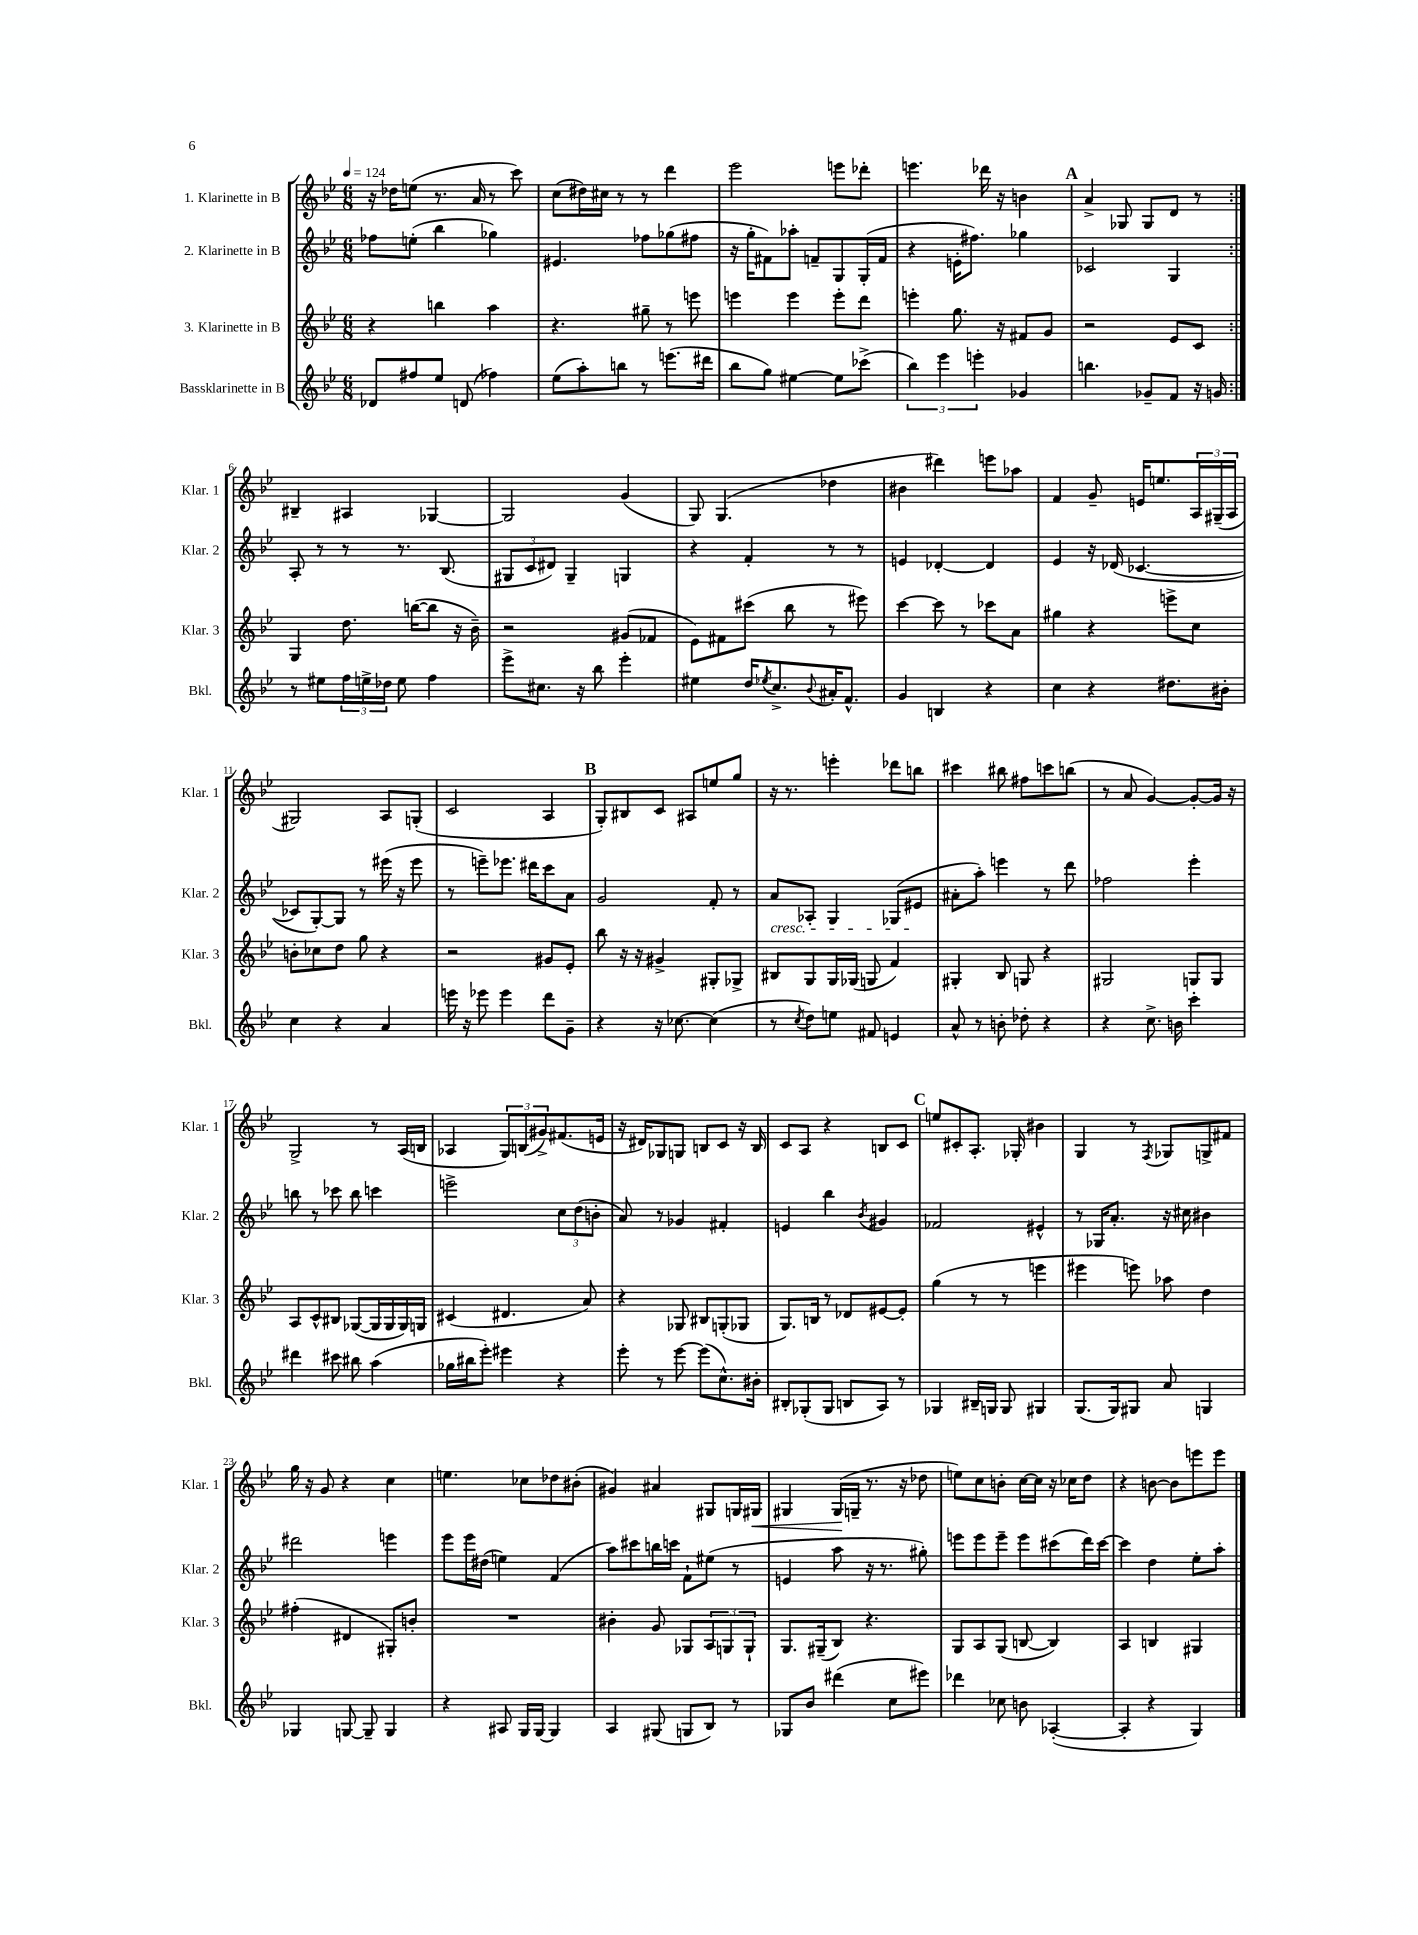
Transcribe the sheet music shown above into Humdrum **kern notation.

**kern	**kern	**kern	**kern	**dynam
*part4	*part3	*part2	*part1	*part1
*staff4	*staff3	*staff2	*staff1	*staff1
*I"Bassklarinette in B	*I"3. Klarinette in B	*I"2. Klarinette in B	*I"1. Klarinette in B	*
*I'Bkl.	*I'Klar. 3	*I'Klar. 2	*I'Klar. 1	*
*clefG2	*clefG2	*clefG2	*clefG2	*
*k[b-e-]	*k[b-e-]	*k[b-e-]	*k[b-e-]	*
*M6/8	*M6/8	*M6/8	*M6/8	*
*MM124	*MM124	*MM124	*MM124	*
=1	=1	=1	=1	=1
8d-X/L	4r	8ff-X\L	16r	.
.	.	.	16dd-X\KL	.
8ff#X/	.	(8een'\J	(8een\J	.
8ee-/J	4bbn\	4bb-\	8.r	.
(8dn/	.	.	.	.
.	.	.	16a/	.
4ff-X\)	4aa\	4gg-X\)	8r	.
.	.	.	8ccc\)	.
=2	=2	=2	=2	=2
(8ee-\L	4.r	4.e#X/	(8cc\L	.
8aa'\)	.	.	16dd#X\L)	.
.	.	.	16cc#X\JJ	.
8bbn\J	.	.	8r	.
8r	8gg#X~\	8ff-X\L	8r	.
(8.eeen\L	8r	(8gg-X\	4ddd\	.
.	8eeen\	8ff#X\J	.	.
16ddd#X\Jk	.	.	.	.
=3	=3	=3	=3	=3
8bb-\L	4eeen\	16r	2eee-\	.
.	.	16gg'\KL	.	.
8gg\J)	.	8f#X\)	.	.
[4ee#X\	4eee\	8aa-X'\J	.	.
.	.	8fn~/L	.	.
8ee#\L]	8eee'\L	8G/	8eeen\L	.
(8ccc-X^\J	8ddd\J	(16G'/L	8ddd-X'\J	.
.	.	16f/JJ	.	.
=4	=4	=4	=4	=4
6bb-\)	4eeen'\	4r	4.eeen\	.
6eee-\	.	.	.	.
.	8.gg\	16en'\KL	.	.
.	.	8.ff#X\J)	.	.
6eeen'\	.	.	.	.
.	.	.	16ddd-X\	.
.	16r	.	16r	.
4g-X/	8f#X/L	4gg-X\	4bn\	.
.	8g/J	.	.	.
!!LO:REH:place=s1:t=A
=5	=5	=5	=5	=5
4.bbn\	2r	2c-X/	4a^/	.
.	.	.	8G-X/	.
8g-X~/L	.	.	8G-/L	.
8f/J	8e-/L	4G/	8d/J	.
16r	8c/J	.	8r	.
16gn/	.	.	.	.
!!LO:LB:g=z
=6:|!	=6:|!	=6:|!	=6:|!	=6:|!
8r	4G/	8A'/	4B#X~/	.
8ee#X\L	.	8r	.	.
24ff\L	8.dd\	8r	4A#X/	.
24een^\	.	.	.	.
24dd-X\JJ	.	.	.	.
8ee\	.	8.r	.	.
.	([16bbn\KL	.	.	.
4ff\	8bb\J]	.	[4G-X/	.
.	.	(8.B-/	.	.
.	16r	.	.	.
.	16b-~\)	.	.	.
=7	=7	=7	=7	=7
8eee-^\L	2r	12G#X/L	2G-/]	.
.	.	12c/	.	.
8.cc#X\J	.	.	.	.
.	.	12d#X/J)	.	.
.	.	4G#~/	.	.
16r	.	.	.	.
8bb-\	.	.	.	.
4eee-'\	(8g#X/L	4Gn/	(4g/	.
.	8f-X/J	.	.	.
=8	=8	=8	=8	=8
4ee#X\	8e-\L)	4r	8G/)	.
.	8f#X\	.	(4.G/	.
16dd/KL	(8ccc#X\J	4f'/	.	.
8qee-X/	.	.	.	.
8.cc^/	.	.	.	.
.	8bb-\	.	.	.
8qqb-/	.	.	.	.
16a#X'/K	8r	8r	4dd-X\	.
8.f^^/J	.	.	.	.
.	8eee#X\)	8r	.	.
=9	=9	=9	=9	=9
4g/	[4ccc\	4en/	4b#X\	.
4Bn/	8ccc\]	[4d-X'/	4ddd#X\)	.
.	8r	.	.	.
4r	8ccc-X\L	4d-/]	8eeen\L	.
.	8a\J	.	8aa-X\J	.
=10	=10	=10	=10	=10
4cc\	4gg#X\	4e-/	4f/	.
4r	4r	16r	8g~/	.
.	.	(16d-X/	.	.
.	.	[4.c-X/	16en/KL	.
.	.	.	8.een/	.
8.dd#X\L	8eeen^\L	.	.	.
.	8cc\J	.	24A/L	.
.	.	.	(24G#X~/	.
16b#X'\Jk	.	.	.	.
.	.	.	24A/JJ	.
!!LO:LB:g=z
=11	=11	=11	=11	=11
4cc\	8bn'\L	8c-X/L]	2G#X/)	.
.	8cc-X\	[8G'/)	.	.
4r	8dd\J	8G/J]	.	.
.	8gg\	8r	.	.
4a/	4r	(16eee#X\	8A/L	.
.	.	16r	.	.
.	.	8eee#\	(8Gn'/J	.
=12	=12	=12	=12	=12
16eeen\	2r	8r	2c/	.
16r	.	.	.	.
8eee-X\	.	8eeen~\L)	.	.
4eee-\	.	8.eee-X\J	.	.
.	.	16ddd#X\KL	.	.
8ddd\L	8g#X/L	8ccc\	4A/	.
8g~\J	8e-'/J	8a\J	.	.
!!LO:REH:place=s1:t=B
=13	=13	=13	=13	=13
4r	8bb-\	2g/	8G'/L)	.
.	16r	.	8B#X/	.
.	16r	.	.	.
16r	4g#X^/	.	8c/J	.
[8.cc-X\	.	.	.	.
.	.	.	8A#X/L	.
(4cc-\]	8G#X'/L	8f'/	8een/	.
.	8G-X^/J	8r	8gg/J	.
=14	=14	=14	=14	=14
!	!	!LO:TX:b:i:t=cresc.	!	!
8r	8B#X/L	8a/L	16r	.
.	.	.	8.r	.
8qcc/	.	.	.	.
8dd\L)	8G/	8A-X'/J	.	.
8een\J	16G/L	4G/	4eeen'\	.
.	(16G-X/JJ	.	.	.
8f#X/	8Gn/	.	.	.
4en/	4f/)	(8G-X/L	8ddd-X\L	.
.	.	8e#X/J	8bbn\J	.
=15	=15	=15	=15	=15
8a^^/	4G#X'/	8a#X'\L	4ccc#X\	.
8r	.	8aa'\J)	.	.
8bn'\	8B-/	4eeen\	8bb#X\	.
8dd-X'\	8Gn/	.	8ff#X\L	.
4r	4r	8r	8cccn\	.
.	.	8ddd\	(8bbn\J	.
=16	=16	=16	=16	=16
4r	2G#X/	2ff-X\	8r	.
.	.	.	8a/	.
8.cc^\	.	.	[4g/)	.
16bn\	.	.	.	.
4ccc'\	8Gn/L	4eee-'\	8g'/L_	.
.	8G/J	.	16g/Jk]	.
.	.	.	16r	.
!!LO:LB:g=z
=17	=17	=17	=17	=17
4ddd#X\	8A/L	8bbn\	2G^/	.
.	8c^^/	8r	.	.
8ccc#X\	8B#X/J	8ccc-X\	.	.
8bb#X\	([8G-X/L	8bb\	.	.
(4aa\	16G-/L]	4cccn\	8r	.
.	16G-/	.	.	.
.	16G-/)	.	(16A/LL	.
.	16Gn/JJ	.	16Bn/JJ	.
=18	=18	=18	=18	=18
16gg-X\LL	(4c#X/	2eeen^\	4A-X/	.
16bb#X\J	.	.	.	.
8eee-'\J)	.	.	.	.
4eee#X\	4.d#X/	.	12G/L)	.
.	.	.	(12Bn/	.
.	.	.	12g#X^/)	.
4r	.	12cc\L	(8.f#X/	.
.	.	(12dd\	.	.
.	8a/)	.	.	.
.	.	12bn'\J	.	.
.	.	.	16en/Jk	.
=19	=19	=19	=19	=19
8eee-'\	4r	8a/)	16r	.
.	.	.	16d#X/KL)	.
8r	.	8r	8G-X/	.
[8eee-\	8G-X/	4g-X/	8Gn/J	.
(8eee-\L]	8B#X/L	.	8Bn/L	.
8.cc^^\)	(8Gn'/	4f#X'/	8c/J	.
.	8G-X/J	.	16r	.
16b#X'\Jk	.	.	16B/	.
=20	=20	=20	=20	=20
8B#X'/L	8.G/L)	4en/	8c/L	.
(8G-X'/	.	.	8A/J	.
.	16Bn/Jk	.	.	.
8G-/J	8r	4bb-\	4r	.
8Bn/L	8d-X/L	.	.	.
.	.	8qb-/	.	.
8A/J)	[8e#X/	4g#X/	8Bn/L	.
8r	8e#'/J]	.	8c/J	.
!!LO:REH:place=s1:t=C
=21	=21	=21	=21	=21
4G-X/	(4gg\	2f-X/	8een/L	.
.	.	.	8c#X'/	.
16B#X~/LL	8r	.	8.A'/J	.
16Gn/JJ	.	.	.	.
8G/	8r	.	.	.
.	.	.	16G-X'/	.
4G#X/	4eeen\	4e#X^^/	4b#X\	.
=22	=22	=22	=22	=22
(8.G/L	4eee#X\	8r	4G/	.
.	.	16G-X/KL	.	.
16G/k)	.	8.a'/J	.	.
8G#X/J	8eeen\)	.	8r	.
.	.	.	8qF/	.
8a/	8aa-X\	16r	8G-X/L	.
.	.	16cc#X\	.	.
4Gn/	4dd\	4b#X\	8Gn^/	.
.	.	.	8f#X/J	.
!!LO:LB:g=z
=23	=23	=23	=23	=23
4G-X/	(4ff#X'\	2ddd#X\	16gg\	.
.	.	.	16r	.
.	.	.	8g/	.
[8Gn/	4d#X/	.	4r	.
8G~/]	.	.	.	.
4G/	8G#X'/L)	4eeen\	4cc\	.
.	8bn'/J	.	.	.
=24	=24	=24	=24	=24
4r	2.r	8eee-\L	4.een\	.
.	.	16eee-\L	.	.
.	.	(16dd#X\JJ	.	.
8A#X/	.	4een\)	.	.
16G/LL	.	.	8cc-X\L	.
[16G/JJ	.	.	.	.
4G/]	.	(4f/	8dd-X\	.
.	.	.	(8b#X'\J	.
=25	=25	=25	=25	=25
4A/	4b#X'\	8aa\L)	4g#X/)	.
.	.	8ccc#X\	.	.
(8G#X/	8g/	16bbn\L	4a#X/	.
.	.	16cccn\JJ	.	.
8Gn/L	8G-X/L	8f`\L	.	.
8B-/J)	12A/	(8ee#X\J	8G#X/L	.
.	12Gn/	.	.	.
8r	.	8r	16Gn/L	.
.	12G`/J	.	.	.
!	!	!	!	!LO:HP:b
.	.	.	16G#X/JJ	<
=26	=26	=26	=26	=26
8G-X/L	8.G/L	4en/	4G#X/	.
8b-/J	.	.	.	.
.	(16G#X~/k	.	.	.
(4ddd#X\	8B-/J)	8aa\	(16G#/LL	.
.	.	.	16Gn~/JJ	[
.	4.r	16r	8.r	.
.	.	8.r	.	.
8cc\L	.	.	.	.
.	.	.	16r	.
8eee#X\J)	.	8gg#X'\)	8dd-X\	.
=27	=27	=27	=27	=27
4ddd-X\	8G/L	8eeen\L	8een\L)	.
.	8A/	8eee\	8cc\	.
8cc-X\	(8G/J	8eee~\J	8bn'\J	.
8bn\	[8Bn/	8eee\L	[16cc\LL	.
.	.	.	16cc\JJ]	.
([4A-X'/	4B/])	(8ccc#X\	16r	.
.	.	.	16cc-X\KL	.
.	.	16ddd\L)	8dd\J	.
.	.	[16ccc#\JJ	.	.
=28	=28	=28	=28	=28
4A-'/]	4A/	4ccc#\]	4r	.
4r	4Bn/	4dd\	[8bn\	.
.	.	.	8b\L]	.
4G/)	4G#X/	8ee-'\L	8eeen\	.
.	.	8aa'\J	8eee\J	.
==	==	==	==	==
*-	*-	*-	*-	*-
